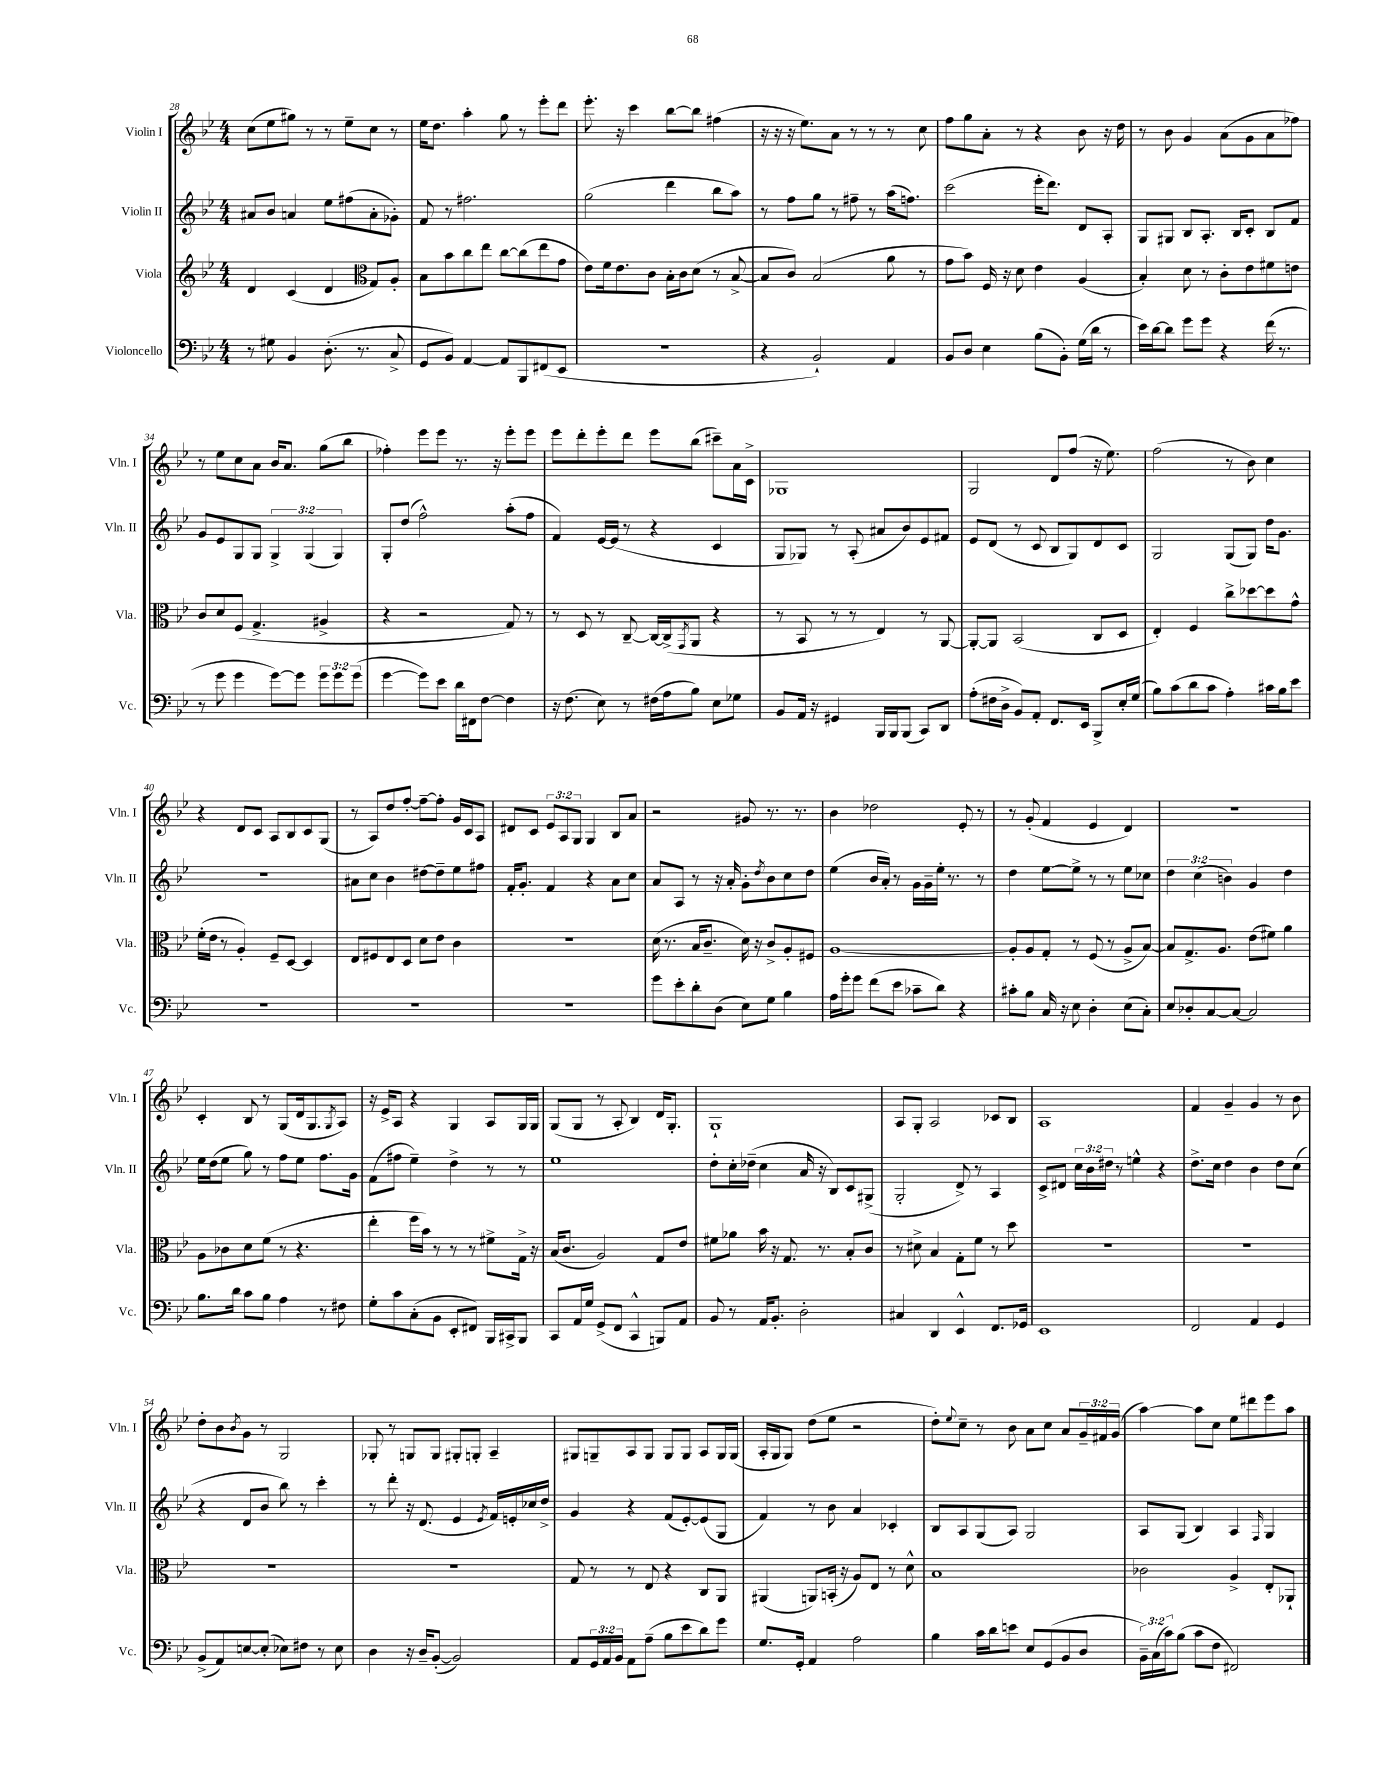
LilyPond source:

<<
\new StaffGroup <<
\new Staff = "s0" \with { instrumentName = "Violin I" shortInstrumentName = "Vln. I" } {
    \clef treble \key bes \major \numericTimeSignature \time 4/4 \override Staff.TupletNumber.text = #tuplet-number::calc-fraction-text
    c''8( ees''8 gis''8) r8 r8 ees''8-- c''8 r8 |
    ees''16 d''8. a''4-. g''8 r8 ees'''8-. d'''8 |
    ees'''8.-. r16 c'''4 bes''8~ bes''8 fis''4( |
    r16 r16 r16 ees''8.) a'8 r8 r8 r8 c''8 |
    f''8 g''8 a'8-. r8 r4 bes'8 r16 d''16 |
    r8 bes'8 g'4 a'8( g'8 a'8 fes''8) |
    r8 ees''8 c''8 a'8 bes'16 a'8. g''8( bes''8 |
    fes''4-.) ees'''8 ees'''8 r8. r16 ees'''8-. ees'''8 |
    ees'''8 d'''8-. ees'''8-. d'''8 ees'''8 bes''8( cis'''8--) a'16 c'16-> |
    ges1 |
    g2 d'8 f''8( r16 ees''8.) |
    f''2( r8 bes'8) c''4 |
    r4 d'8 c'8 a8 bes8 c'8 g8( |
    r8 a8) d''8 f''8~-. f''8~-- f''8-. g'16 c'16 a8 |
    dis'8 c'8 \tuplet 3/2 { ees'8 a8 g8 } g4 bes8 a'8 |
    r2 gis'8 r8. r8. |
    bes'4 des''2 ees'8-. r8 |
    r8 g'8-.( f'4 ees'4 d'4) |
    R1 |
    c'4-. bes8 r8 g8( d'16 g8. \acciaccatura { g8 } a8) |
    r16 ees'16-> a8 r4 g4 a8 g16 g16 |
    g8( g8 r8 a8-. bes4) d'16 g8.-. |
    g1-! |
    a8 g8-. a2 ces'8 bes8 |
    a1 |
    f'4 g'4-- g'4 r8 bes'8 |
    d''8-. bes'8 \acciaccatura { bes'8 } g'8 r8 g2 |
    ges8-. r8 g8 g8 gis8-. g8-. a4-- |
    gis8 g8-- a8 g8 g8 g8 a8 g16 g16( |
    a16-. g16 g8) d''8( ees''8 r2 |
    d''8-.) \appoggiatura { ees''8 } c''8-- r8 bes'8 a'8 c''8 a'8 \tuplet 3/2 { g'16-- fis'16 g'16( } |
    a''4~) a''8 c''8 ees''8 dis'''8 ees'''8 a''8 \bar "|." |
}
\new Staff = "s1" \with { instrumentName = "Violin II" shortInstrumentName = "Vln. II" } {
    \clef treble \key bes \major \numericTimeSignature \time 4/4 \override Staff.TupletNumber.text = #tuplet-number::calc-fraction-text
    ais'8 bes'8 a'4 ees''8 fis''8( a'8-. ges'8-.) |
    f'8 r8 fis''2. |
    g''2( d'''4 bes''8 a''8) |
    r8 f''8 g''8 r8 fis''8-- r8 a''16( f''8.) |
    c'''2( ees'''16-. d'''8.) d'8 a8-. |
    g8 gis8 bes8 a8.-. bes16 c'8-. bes8 f'8 |
    g'8 ees'8 g8 g8 \tuplet 3/2 { g4-> g4( g4) } |
    g8-. d''8( f''2-^) a''8-.( f''8 |
    f'4) ees'16~ ees'16( r8 r4 c'4 |
    g8 ges8) r8 a8-.( ais'8 bes'8) ees'8 fis'8 |
    ees'8 d'8( r8 c'8 bes8 g8) d'8 c'8 |
    g2 g8( g8) d''16 g'8. |
    R1 |
    ais'8 c''8 bes'4 dis''8~ dis''8-- ees''8 fis''8 |
    f'16-. g'8.-. f'4 r4 a'8 c''8 |
    a'8 a8 r8 r16 a'16-. g'8-. \acciaccatura { d''8 } bes'8 c''8 d''8 |
    ees''4( bes'16 a'16-.) r8 g'16 g'16-- ees''16-. r8. r8 |
    d''4 ees''8~ ees''8-> r8 r8 ees''8 ces''8 |
    \tuplet 3/2 { d''4 c''4( b'4) } g'4 d''4 |
    ees''16 d''16( ees''8 g''8) r8 f''8 ees''8 f''8. g'16 |
    f'8( fis''8 ees''4--) d''4-> r8 r8 |
    ees''1 |
    d''8-. c''16-. des''16--( c''4 a'16 r16 bes8) c'8 gis8->( |
    g2-. d'8->) r8 a4 |
    c'8-> dis'8 \tuplet 3/2 { c''16 bes'16 dis''16 } r8 e''4-^ r4 |
    d''8.-> c''16 d''4 bes'4 d''8 c''8( |
    r4 d'8 bes'8 bes''8) r8 c'''4-. |
    r8 d'''8-. r16 d'8.( ees'4 \acciaccatura { ees'8 } f'16) e'16-. ces''16 d''16-> |
    g'4 r4 f'8( ees'8~-.) ees'8( g8 |
    f'4) r8 bes'8 a'4 ces'4-. |
    bes8 a8 g8( a8) g2 |
    a8 g8( bes4) a4 \grace { f16 } g4 \bar "|." |
}
\new Staff = "s2" \with { instrumentName = "Viola" shortInstrumentName = "Vla." } {
    \clef treble \key bes \major \numericTimeSignature \time 4/4
    d'4 c'4( d'4 \clef alto g8) a8-. |
    bes8 bes'8 c''8 ees''8 c''8~ c''8( ees''8 g'8 |
    ees'8) f'16 ees'8. c'8 bes16-. c'16 d'8( r8 bes8~-> |
    bes8 c'8) bes2( a'8 r8 |
    g'8 bes'8) f16 r16 d'8 ees'4 a4( |
    bes4-.) d'8 r8 c'8-. ees'8 fis'8 e'8 |
    c'8 d'8 f8( g4.-> ais4-> |
    r4 r2 g8) r8 |
    r8 d8 r8 c8~-- c16~ c16->( \acciaccatura { g,8 } a,8 r4 |
    r8 bes,8 r8 r8 ees4) r8 a,8~ |
    a,8~-. a,8 bes,2( c8 d8 |
    ees4-.) f4 c''8-> des''8~ des''8 g'8-^ |
    f'16-.( ees'16 r8 a4-.) f8-- d8~ d4 |
    ees8 fis8 ees8 d8 d'8 ees'8 c'4 |
    R1 |
    d'16( r8. bes16 c'8.-- d'16) r16 c'8-> a8-. fis8 |
    a1~ |
    a8-. a8 g8-. r8 f8( r8 a8-> bes8~) |
    bes8 g8.-> a8. ees'8( fis'8) a'4 |
    a8 ces'8 d'8 f'8( r8 r4. |
    ees''4-. f''16 bes'16) r8 r8 r8 fis'8-> g16-> r16 |
    bes16( c'8. a2) g8 ees'8 |
    fis'8 aes'8 bes'16 r16 g8. r8. bes8-. c'8 |
    r8 dis'8-> bes4 g8-. f'8 r8 d''8 |
    R1 |
    R1 |
    R1 |
    R1 |
    g8 r8 r8 ees8 r4 c8 a,8 |
    ais,4( a,8) b,16-.( r16 a8) ees8 r8 d'8-^ |
    bes1 |
    ces'2 a4-> ees8-. aes,8-! \bar "|." |
}
\new Staff = "s3" \with { instrumentName = "Violoncello" shortInstrumentName = "Vc." } {
    \clef bass \key bes \major \numericTimeSignature \time 4/4 \override Staff.TupletNumber.text = #tuplet-number::calc-fraction-text
    r8 gis8 bes,4 d8.-.( r8. c8-> |
    g,8 bes,8) a,4~ a,8 bes,,8 fis,8( ees,8 |
    R1 |
    r4 bes,2-!) a,4 |
    bes,8 d8 ees4 bes8( bes,8-.) g16( d'16 r8 |
    ees'16) d'16~ d'8 g'8 g'8 r4 f'16( r8. |
    r8 g'8 g'4 g'8~) g'8 \tuplet 3/2 { g'8 g'8 g'8( } |
    g'4~ g'8) ees'8 d'16 fis,16 f8~ f4 |
    r16 f8.( ees8) r8 fis16( a16 bes8) ees8 ges8 |
    bes,8 a,16 r16 gis,4 bes,,16 bes,,16 bes,,8( c,8) d,8 |
    a8-.( fis16 d16-> bes,8) a,8-. f,8. ees,16 bes,,8-> ees16-. g16( |
    bes8) c'8( d'8 c'8 a4-.) cis'16 bes16 ees'8 |
    R1 |
    R1 |
    R1 |
    g'8 ees'8-. d'8-. d8( ees8) g8 bes4 |
    a16 g'16-. g'8 f'8( ees'8 ces'8-- d'8) r4 |
    cis'8-. bes8 c16 r16 ees8 d4-. ees8( c8-.) |
    ees8 des8-. c8~ c8~ c2 |
    bes8. d'16 c'8 bes8 a4 r8 fis8 |
    g8-. c'8 c8-.( bes,8 ees,8-. fis,8) bes,,16 cis,16-> bes,,8 |
    c,8 a,16 g16 g,8->( f,8 c,4-^ b,,8) a,8 |
    bes,8 r8 a,16 bes,8.-. d2-. |
    cis4 d,4 ees,4-^ f,8. ges,16 |
    ees,1 |
    f,2 a,4 g,4 |
    bes,8->( a,8) e8~ e8-.( ees8) fis8 r8 ees8 |
    d4 r16 d16-- bes,8~-.( bes,2) |
    a,8 \tuplet 3/2 { g,16 a,16 bes,16 } a,8 a8--( bes8 ees'8 d'8) g'8 |
    g8. g,16-. a,4 a2 |
    bes4 c'16 d'16 e'8 ees8 g,8( bes,8 d8 |
    \tuplet 3/2 { bes,16--) c16( c'16) } bes8( c'8 f8 fis,2) \bar "|." |
}
>>
>>
\layout { \context { \Score currentBarNumber = #28 } }
